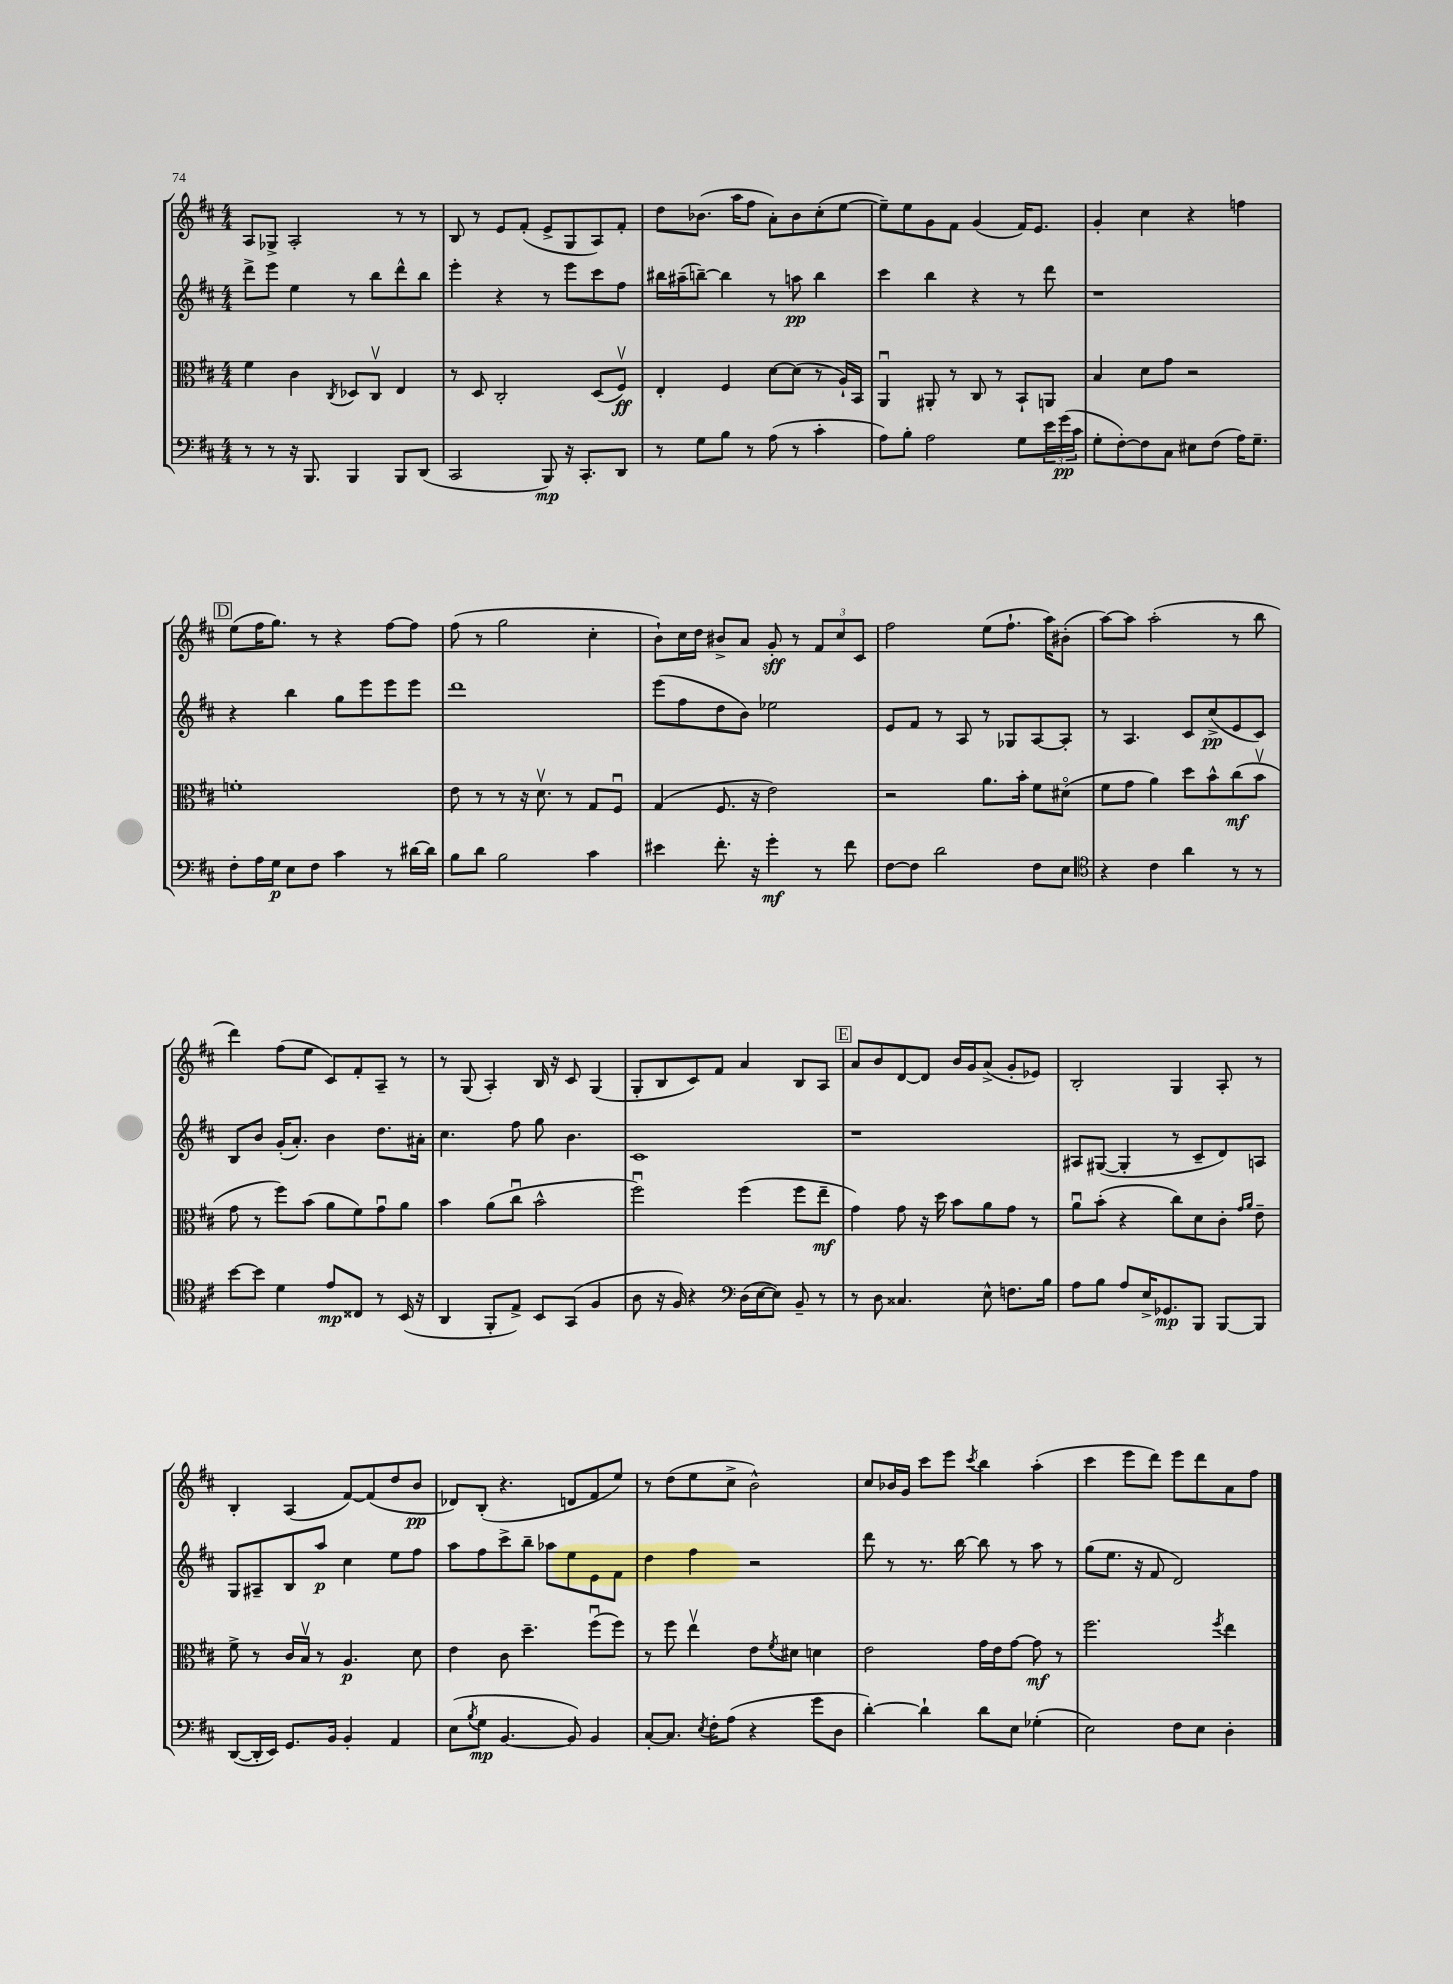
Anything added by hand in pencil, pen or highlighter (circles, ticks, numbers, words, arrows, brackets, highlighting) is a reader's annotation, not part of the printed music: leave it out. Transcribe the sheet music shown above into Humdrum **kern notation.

**kern	**kern	**kern	**kern
*staff4	*staff3	*staff2	*staff1
*clefF4	*clefC3	*clefG2	*clefG2
*k[f#c#]	*k[f#c#]	*k[f#c#]	*k[f#c#]
*M4/4	*M4/4	*M4/4	*M4/4
8r	4f#	8ddd^	8A
8r	.	8eee	8G-^
16r	4c#	4ee	2A'
8.BBB	.	.	.
.	8qC#	.	.
4BBB	8D-	8r	.
.	8C#v	8bb	.
8BBB	4E	8ddd^^	8r
(8DD	.	8bb	8r
=	=	=	=
2CC#	8r	4eee'	8B
.	8D	.	8r
.	2C#'	4r	8e
.	.	.	(8f#'
8BBB)	.	8r	8e^
16r	.	8eee	8G
8.CC#'	.	.	.
.	(8D	8ccc#	8A)
8DD	8F#v)	8ff#	8f#'
=	=	=	=
8r	4E'	16bb#	8dd
.	.	(16aa#~	.
8G	.	[8bb~)	(8.b-
8B	4F#	4bb]	.
.	.	.	16aa
8r	.	.	8ff#
(8A	[8d	8r	8a')
8r	(8d]	8aa	8b-
4c#'	8r	4bb	(8cc#'
.	16A`)	.	[8ee
.	16BB	.	.
=	=	=	=
8A)	4AAu	4ccc#	8ee~])
8B'	.	.	8ee
2A	8AA#'	4bb	8g
.	8r	.	8f#
.	8C#	4r	(4g
.	8r	.	.
8G	8BB`	8r	16f#)
.	.	.	8.e
24e	8AA	8ddd	.
(24g	.	.	.
24c#	.	.	.
=	=	=	=
8G'	4B	1r	4g'
[8F#')	.	.	.
8F#]	8d	.	4cc#
8C#	8g	.	.
8E#	2r	.	4r
(8F#	.	.	.
16A)	.	.	4ff
8.G~	.	.	.
=	=	=	=
8F#'	1f'	4r	(8ee
16A	.	.	16ff#
16G	.	.	8.gg)
8E	.	4bb	.
8F#	.	.	8r
4c#	.	8gg	4r
.	.	8eee	.
8r	.	8eee	[8ff#
[16d#	.	8eee	8ff#]
16d#]	.	.	.
=	=	=	=
8B	8e	1ddd	(8ff#
8d	8r	.	8r
2B	8r	.	2gg
.	16r	.	.
.	8.dv	.	.
.	8r	.	.
4c#	8G	.	4cc#'
.	8F#u	.	.
=	=	=	=
4e#	(4G	(8eee	8b`)
.	.	8ff#	16cc#
.	.	.	16dd
8.f#'	8.F#	8dd	8b#^
.	.	8b)	8a
16r	16r	.	.
4g'	2e)	2ee-	8g'
.	.	.	8r
8r	.	.	12f#
.	.	.	12cc#
8f#	.	.	.
.	.	.	12c#
=	=	=	=
[8F#	2r	8e	2ff#
8F#]	.	8f#	.
2d	.	8r	.
.	.	8A	.
.	8.a	8r	(8ee
.	.	8G-	8.ff#`
.	16b'	.	.
8F#	8f#	[8A	.
.	.	.	16aa)
8E	(8d#o	8A']	(8b#'
=	=	=	=
*clefC4	*	*	*
4r	8f#	8r	[8aa)
.	8g	4.A	8aa]
4c#	4a)	.	(2aa'
4a	8dd	8c#	.
.	8b^^	(8cc#^	.
8r	(8cc#	8e	8r
8r	8bv	8c#)	8bb
=	=	=	=
[8b	8g	8B	4ddd)
8b]	8r	8b	.
4d	8ff#)	(16g'	(8ff#
.	.	8.a')	.
.	(8b	.	8ee
8e	8a	4b	8c#)
8C##	8f#)	.	8f#'
8r	8gu	8.dd	8A~
(16BB	8a	.	8r
16r	.	16a#'	.
=	=	=	=
4AA	4b	4.cc#	8r
.	.	.	(8G
8FF#'	(8a	.	4A')
8E^)	8cc#u	8ff#	.
8BB	2b^^	8gg	16B
.	.	.	16r
(8GG	.	4.b	8c#
4F#	.	.	(4G
=	=	=	=
8A	2ff#u)	1c#	8G'
16r	.	.	8B
16F#)	.	.	.
4r	.	.	8c#)
.	.	.	8f#
*clefF4	*	*	*
(16D	(4ff#	.	4a
[16E	.	.	.
8E])	.	.	.
8BB~	8ff#	.	8B
8r	8ee~	.	8A
=	=	=	=
8r	4g)	1r	8a
8D	.	.	8b
4.C##	8g	.	[8d
.	16r	.	8d]
.	16dd	.	.
.	8b	.	16b
.	.	.	16g
8E^^	8a	.	(8a^
8.F	8g	.	8g'
.	8r	.	8e-)
16B	.	.	.
=	=	=	=
8A	8au	8A#	2B'
8B	(8b'	([8G#	.
8A	4r	4G#']	.
16E^	.	.	.
8.GG-	.	.	.
.	8cc#)	8r	4G
8BBB	8d	8c#~	.
[8BBB	8c#'	8d)	8A'
.	16qqg	.	.
.	16qqa	.	.
8BBB]	8e~	8A	8r
=	=	=	=
([8DD	8f#^	8G	4B'
16DD']	8r	8A#~	.
16EE)	.	.	.
8.GG	16c#	8B	(4A
.	16Bv	.	.
.	8r	8aa	.
16BB	.	.	.
4BB'	4.A	4cc#	[8f#)
.	.	.	(8f#]
4AA	.	8ee	8dd
.	8d	8ff#	8b
=	=	=	=
(8E	4e	8aa	8d-)
8qB	.	.	.
8G	.	8ff#	(8B'
[4.BB	8c#	8ccc#^	4.r
.	4.dd~	8bb~	.
.	.	8aa-	.
8BB])	.	8ee	8d
4BB	(8ff#u	8e	8f#
.	8ff#)	8f#	8ee)
=	=	=	=
[8C#'	8r	4dd	8r
8.C#]	8ff#	.	(8dd
.	4eev	4ff#	8ee
8qE	.	.	.
16F#'	.	.	.
(8A	.	.	8cc#^
4r	8e	2r	2b^^)
.	8qf#	.	.
.	8d#	.	.
8g	4d	.	.
8D	.	.	.
=	=	=	=
[4d')	2e	8ddd	8cc#
.	.	8r	16b-
.	.	.	16g
4d`]	.	8.r	8ccc#
.	.	.	8eee
.	.	[16bb	.
.	.	.	8qccc#
8d	16g	8bb]	4bb
.	16e	.	.
8E	[8g	8r	.
(4G-'	8g]	8aa	(4aa'
.	8r	8r	.
=	=	=	=
2E)	2.ff#	(8gg	4ccc#
.	.	8.ee	.
.	.	.	8eee
.	.	16r	.
.	.	8f#	8ddd)
8F#	.	2d)	8eee
8E	.	.	8ddd
.	8qff#	.	.
4D'	4ee	.	8a
.	.	.	8ff#
==	==	==	==
*-	*-	*-	*-
